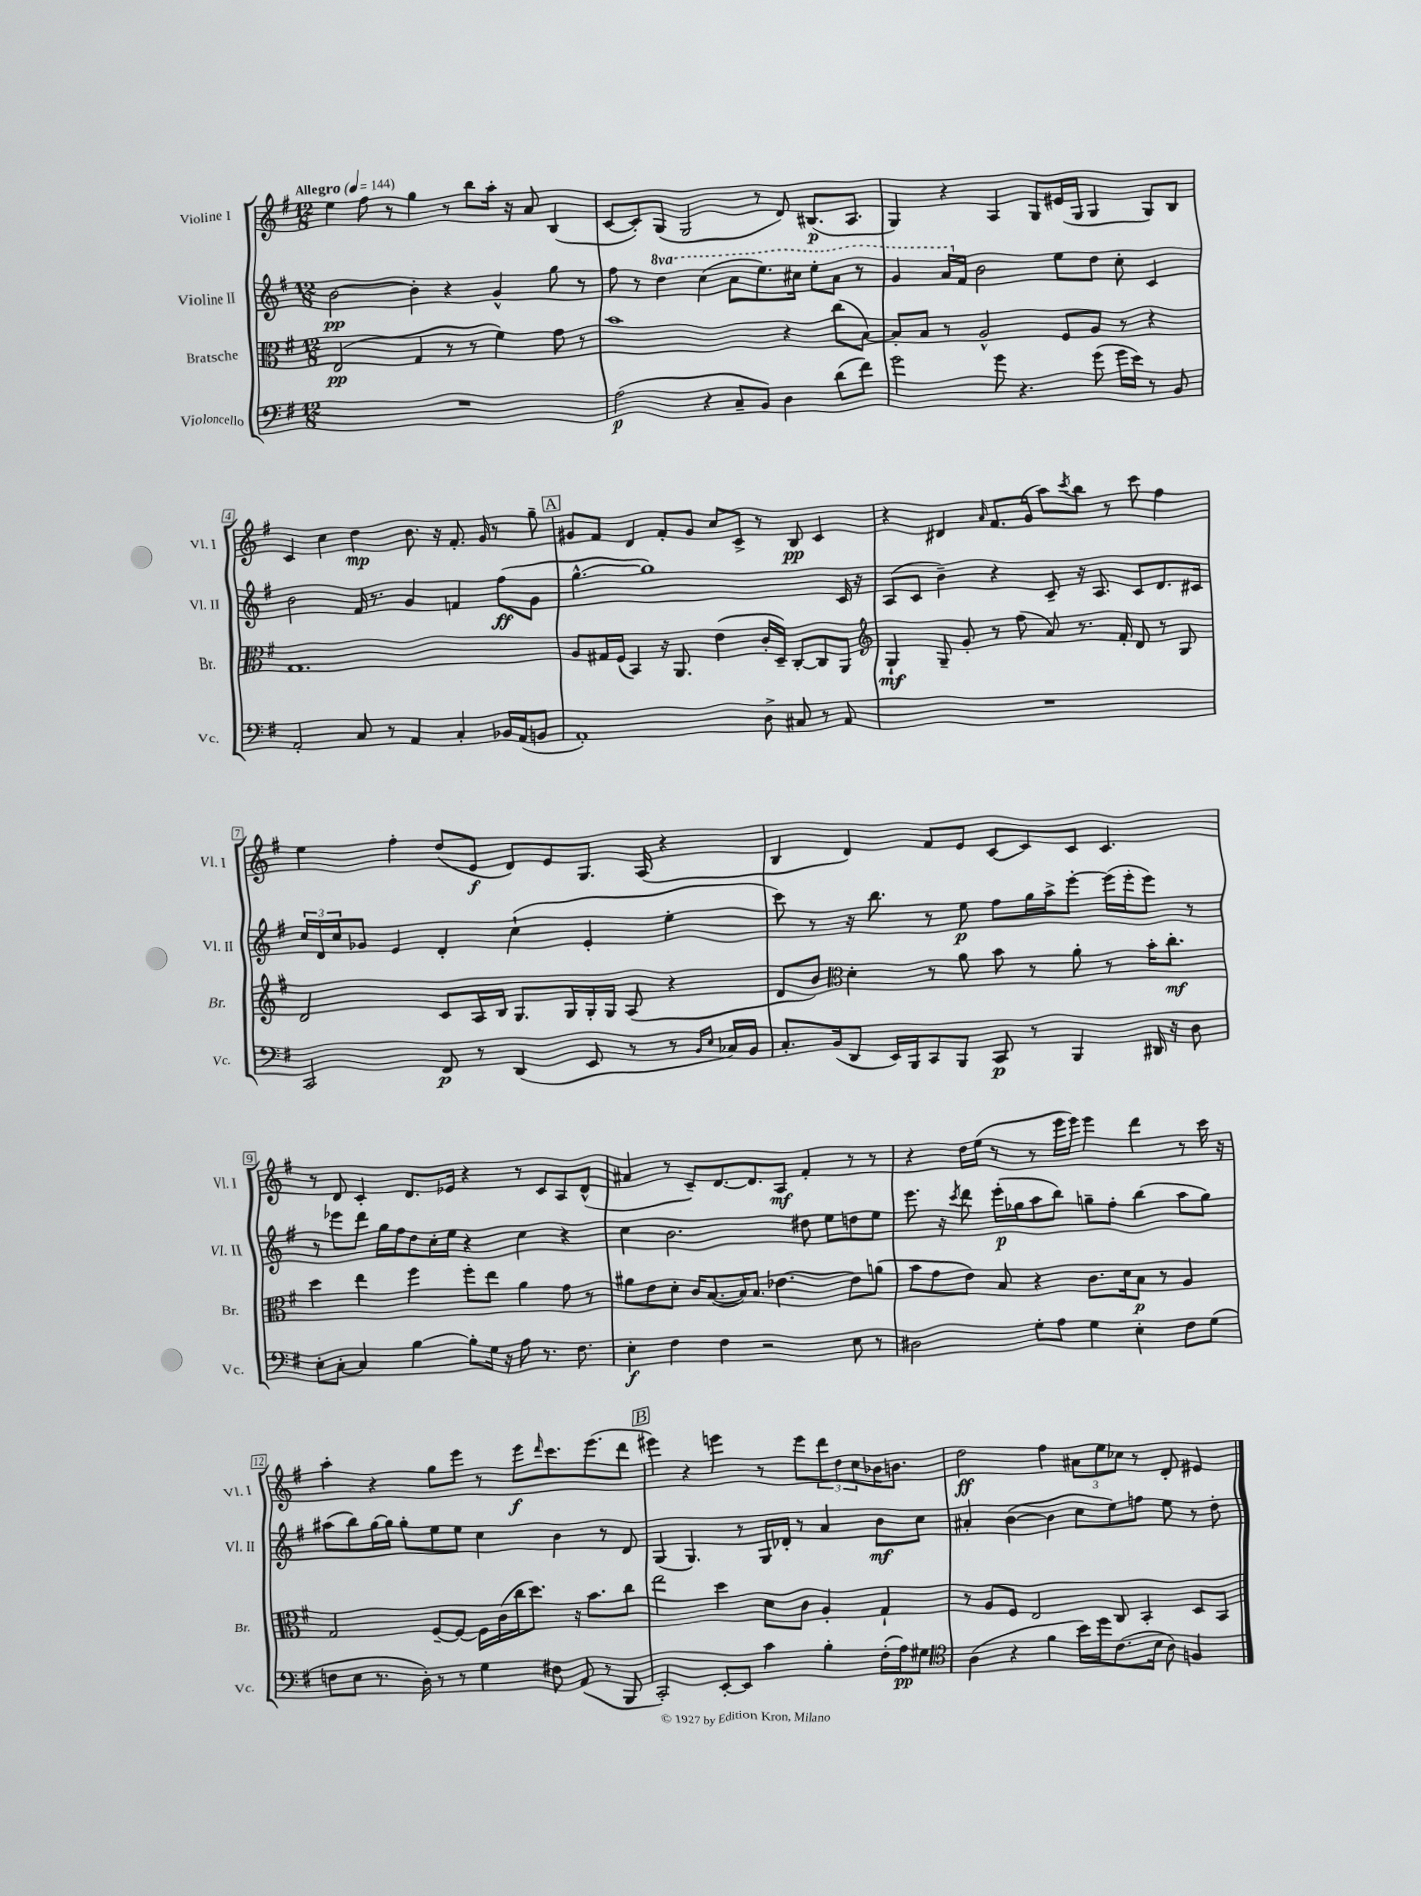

**kern	**kern	**kern	**kern
*staff4	*staff3	*staff2	*staff1
*clefF4	*clefC3	*clefG2	*clefG2
*k[f#]	*k[f#]	*k[f#]	*k[f#]
*M12/8	*M12/8	*M12/8	*M12/8
*MM144	*MM144	*MM144	*MM144
1.r	(2E	[2b	4ee
.	.	.	8ff#
.	.	.	8r
.	4G	4b']	4gg
.	8r	4r	8r
.	8r	.	8bb
.	4f#)	4g^^	16aa'
.	.	.	16r
.	.	.	8a
.	8g	8gg	(4B
.	8r	8r	.
=	=	=	=
(2A	1b	8ff#	[8c
.	.	8r	8c'])
.	.	4ddd	(8G
.	.	.	2G
4r	.	(4ccc	.
8C~	.	8aa	.
8BB)	.	8.eee)	8r
4D	4r	.	8d)
.	.	16ccc#	.
.	.	8eee'	(8.B#
(8d	(8cc	8aa	.
.	.	.	8.A
8f#)	[8B)	8r	.
=	=	=	=
2g	8B']	4gg	4G)
.	8B	.	.
.	8r	16aa	4r
.	.	16f#	.
.	2A^^	2b	.
8g	.	.	4A
4.r	.	.	.
.	.	.	8G
.	8F#	8ee	(16e#
.	.	.	16G
(8g	8A	8dd	4G
16g	8r	8cc'	.
16e)	.	.	.
8r	4r	4c	8G)
8BB	.	.	8B
=	=	=	=
2AA'	1.G	2b	4c
.	.	.	4cc
8C	.	16f#	4dd
.	.	8.r	.
8r	.	.	.
4AA	.	4g	8.b
.	.	.	16r
4C'	.	4f	8.f#'
.	.	.	16g
16BB-	.	(8ff#	8r
(16AA	.	.	.
8BB	.	8g	8gg~
=	=	=	=
1AA')	8A	[4.gg^^	8g#
.	16G#	.	8f#
.	(16F#	.	.
.	4BB)	.	4d
.	.	1gg])	.
.	16r	.	8f#'
.	8.AA	.	.
.	.	.	8g#
.	(4e	.	8cc
.	.	.	8c^
8D^	16c'	.	8r
.	16D~)	.	.
8C#	[8C'	.	8B
8r	8C]	.	4c
8AA	8AA	16c	.
.	.	16r	.
=	=	=	=
*	*clefG2	*	*
1.r	4G`	(8A	4r
.	.	8c	.
.	8G~	4b~)	4d#
.	8g'	.	.
.	.	.	16qqa
.	8r	4r	8.f#
.	(8ff#	.	.
.	.	.	(16g
.	8a)	8c~	8aa)
.	.	.	8qccc
.	8.r	16r	8bb
.	.	8.A	.
.	.	.	8r
.	16f#'	.	.
.	8d	8c	8ccc
.	8r	8.d	4ff#
.	8G	.	.
.	.	16c#	.
=	=	=	=
2CC	2d	24cc	4ee
.	.	24d	.
.	.	24cc	.
.	.	8g-	.
.	.	4e	4ff#'
8FF#	8c	4d'	(8dd
8r	16A	.	8e
.	16B	.	.
(4DD	8.G	(4cc`	8d)
.	.	.	8e
.	16G	.	.
8EE	16G'	4e'	8.G
.	16G	.	.
8r	(8A	.	.
.	.	.	(16A
8r	4r	4ee'	4r
16qqBB	.	.	.
16qqE	.	.	.
16C-)	.	.	.
16BB	.	.	.
=	=	=	=
8.C'	8d	8ccc)	4B
.	8b)	8r	.
(16BB	.	.	.
*	*clefC3	*	*
8DD	4d'	16r	4d)
.	.	8.bb	.
16EE)	.	.	.
16BBB	.	.	.
8CC	8r	8r	8f#
8BBB	8a	8ee	8e
8CC	8b	8ff#	[8c
8r	8r	16gg	8c]
.	.	16aa^	.
4BBB	8a'	[8eee'	8c
.	8r	(16eee]	4.c
.	.	16eee'	.
16DD#	16b'	8eee)	.
16r	8.cc'	.	.
8D	.	8r	.
=	=	=	=
8E'	4dd	8r	8r
[8C'	.	8eee-	8d
4C]	4ee	8ddd	4c'
.	.	16gg	.
.	.	16ff#	.
[4B	4ff#	8dd	8.d
.	.	16cc'	.
.	.	16ee	16e-
8B']	8ff#'	4r	4r
16G	8ee	.	.
16r	.	.	.
8A	4a	4cc	8r
8.r	.	.	8c
.	8g	4r	8A
8.F#	.	.	.
.	8r	.	(8d^^
=	=	=	=
4E'	8a#	4cc	4a#
.	8e	.	.
4F#	8d'	2.b	8r
.	16c	.	8c~)
.	([8.B	.	.
4F#	.	.	[8.d
.	16B])	.	.
.	8.B	.	8.d]
2r	.	.	.
.	[4.e-	.	8A
.	.	8dd#	4f#'
.	.	8ee	.
8E	8e-]	8dd	8r
8r	(8a	8ee	8r
=	=	=	=
2D#	8b	8.eee	4r
.	8g	.	.
.	.	16r	.
.	.	8qccc	.
.	8e)	8ddd	16dd
.	.	.	(16ee
.	8B	(16eee'	8r
.	.	16gg-	.
8G'	4r	8aa	8r
8A	.	8bb)	16eee
.	.	.	16eee)
4G	8.c	8gg~	4eee
.	.	8ff#'	.
.	16d	.	.
4E'	8B	(4bb	4ddd
.	8r	.	.
8F#	4A	8aa	8r
(8G	.	8gg)	16ccc
.	.	.	16r
=	=	=	=
8F	2G	(8aa#	4aa'
8E	.	8bb)	.
8.r	.	[16gg	4r
.	.	16gg]	.
.	.	8gg'	.
16D')	.	.	.
8r	[8F#~	8ee	8gg
8r	8F#_	8ee	8eee
4G	16F#]	4cc	8r
.	(16c	.	.
.	16cc	.	8eee
.	8.dd)	.	.
.	.	.	16qqddd
8F#	.	4b	8.ccc
(8AA	16r	.	.
.	8.b	.	(8.eee
8r	.	8r	.
8BBB	8cc	8d	8ddd
=	=	=	=
2CC')	2ee	(4G	4eee#)
.	.	4.G)	4r
[8EE'	4dd	.	4eee
8EE]	.	8r	.
4c	8d	16G	8r
.	.	16d-'	.
.	8c	8r	8eee
4B'	4A'	4a	12ddd
.	.	.	12dd
.	.	.	12cc
(16F#'	4G`	8b	16b-
16A)	.	.	8.b
8G#	.	8cc	.
=	=	=	=
*clefC4	*	*	*
(4A	8r	4a#'	2dd
.	8A	.	.
4r	8F#	([4b	.
.	2E	.	.
4f#	.	4b]	4ff#
16b)	.	8cc	12a#
16dd	.	.	.
.	.	.	12ee
(8.c	8C	8ee)	.
.	.	.	12cc-
.	4BB'	8ff	8r
16B	.	.	.
8A)	.	8ee	8d'
4F	8D	8r	4e#
.	8BB	8dd'	.
==	==	==	==
*-	*-	*-	*-
